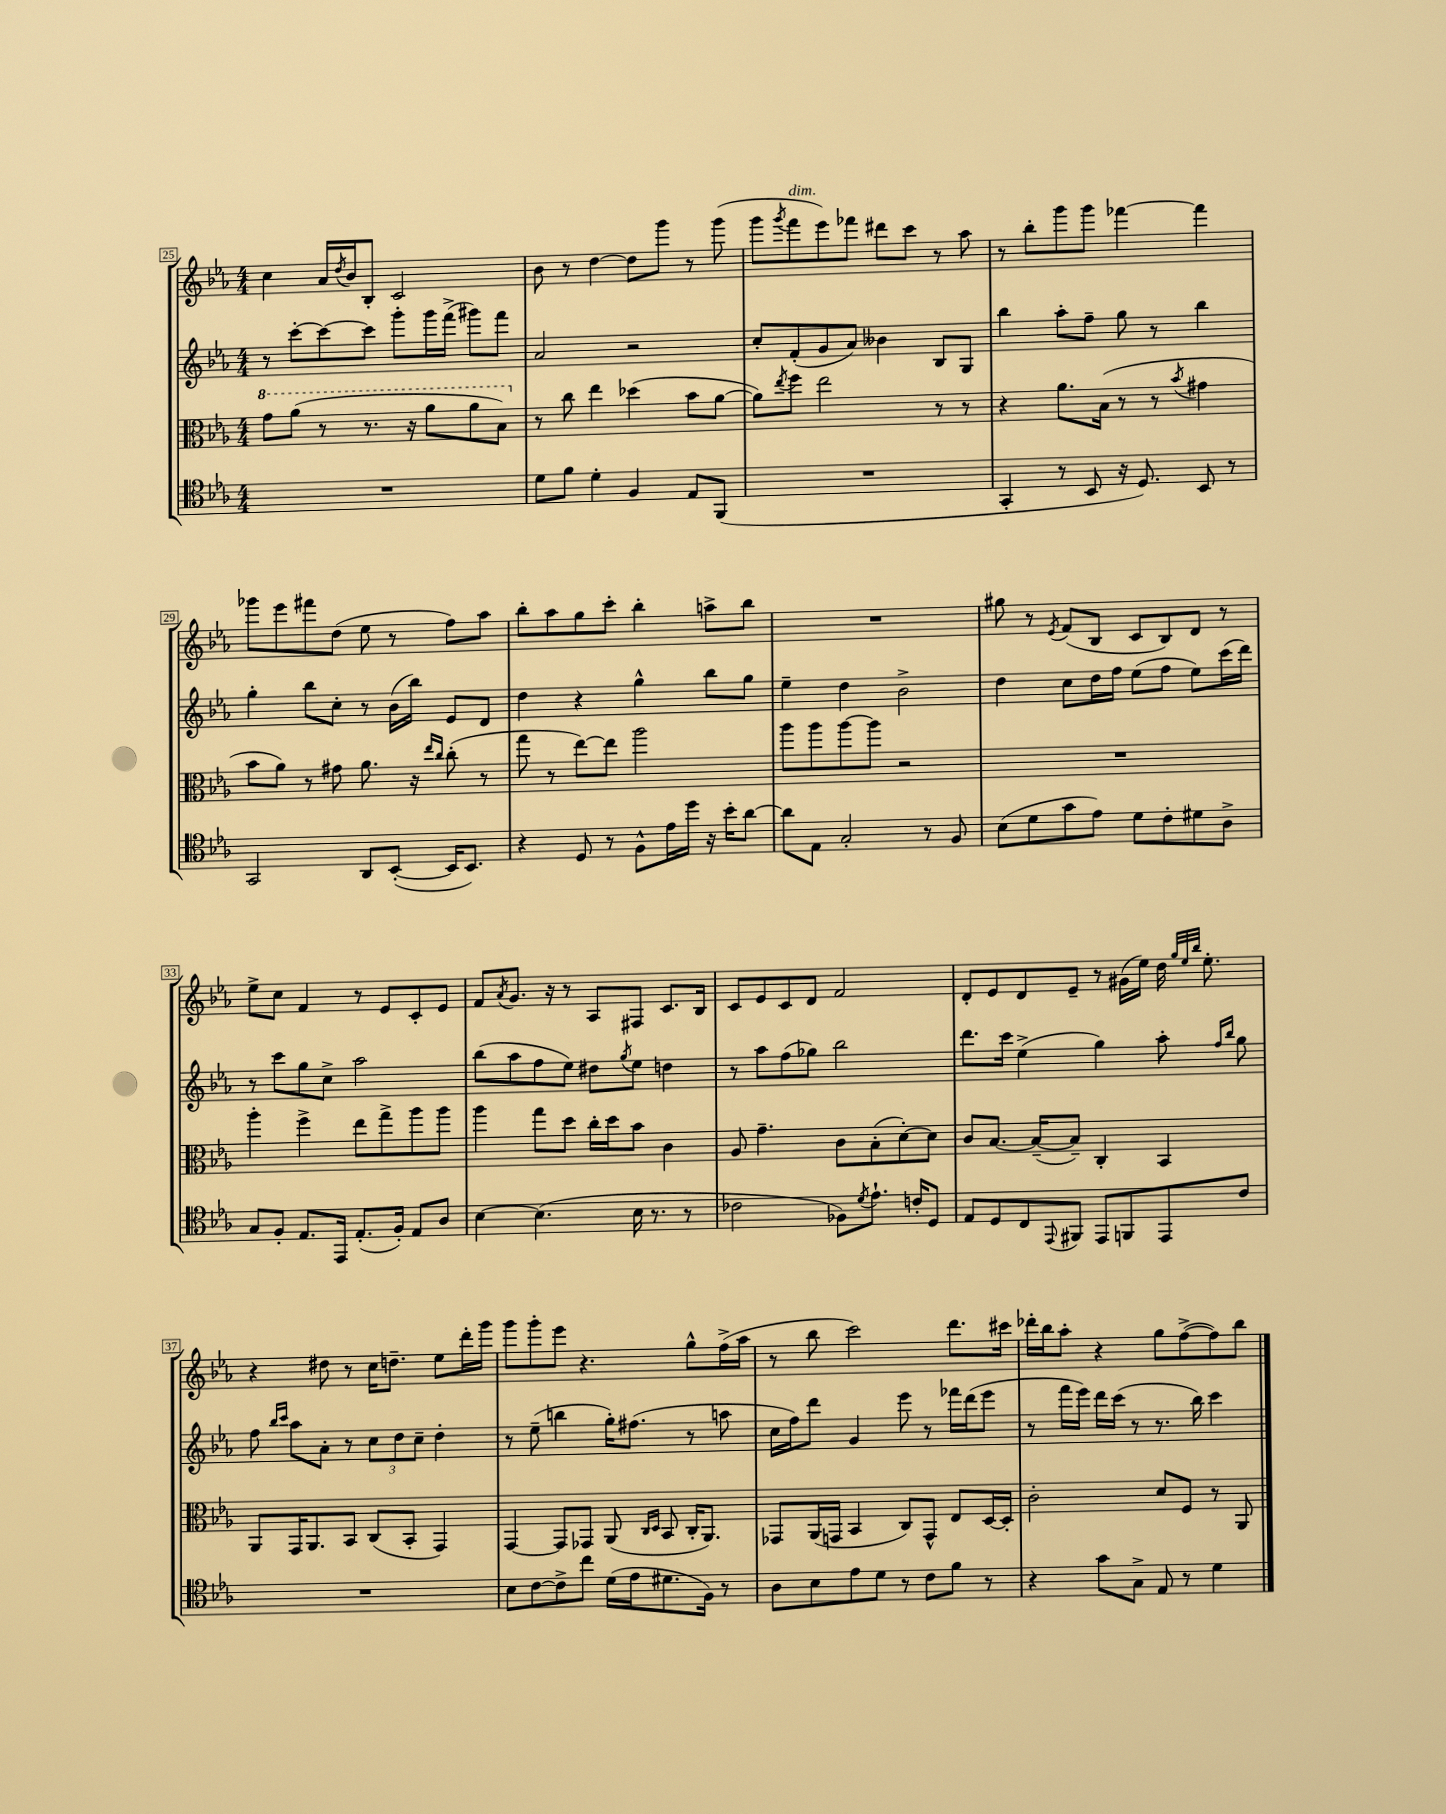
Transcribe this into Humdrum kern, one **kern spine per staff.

**kern	**kern	**kern	**kern
*staff4	*staff3	*staff2	*staff1
*clefC4	*clefC3	*clefG2	*clefG2
*k[b-e-a-]	*k[b-e-a-]	*k[b-e-a-]	*k[b-e-a-]
*M4/4	*M4/4	*M4/4	*M4/4
1r	8gg\L	8r	4cc\
.	(8aa-\J	[8ccc'\L	.
.	8r	8ccc\_	16a-/LL
.	.	.	8qdd/
.	.	.	16b-/J
.	8.r	8ccc\]J	8B-'/J
.	.	8ggg'\L	2c/
.	16r	.	.
.	8aa-\L	16ggg\L	.
.	.	(16fff^\JJ	.
.	8aa-\	8ggg#\L)	.
.	8b-\J)	8fff\J	.
=	=	=	=
8d\L	8r	2a-/	8b-\
8f\J	8cc\	.	8r
4d'\	4ee-\	.	[4dd\
4F/	(4dd-\	2r	8dd\]L
.	.	.	8ggg\J
8E-/L	8b-\L	.	8r
(8FF/J	[8a-\J	.	(8ggg\
=	=	=	=
1r	8a-\]L)	8cc'/L	8ggg\L
.	8qee-/	.	8qggg/
.	8ff\J	(8f'/	8fff\
.	2ee-\	8g/	8eee-\)
.	.	8a-/J)	8fff-\J
.	.	4b--\	8ddd#\L
.	.	.	8ccc\J
.	8r	8B-/L	8r
.	8r	8G/J	8aa-\
=	=	=	=
4GG'/	4r	4bb-\	8r
.	.	.	8bb-'\L
8r	8.a-\L	8aa-'\L	8ggg\
8BB-/	.	8ff~\J	8ggg\J
.	(16B-\Jk	.	.
16r	8r	8gg\	[4fff-\
8.D/)	.	.	.
.	8r	8r	.
.	8qb-/	.	.
8BB-/	4g#\	4bb-\	4fff-\]
8r	.	.	.
=	=	=	=
2GG/	8b-\L	4gg'\	8ggg-\L
.	8a-\J)	.	8eee-\
.	8r	8bb-\L	8fff#\
.	8g#\	8cc'\J	(8dd\J
8AA-/L	8.a-\	8r	8ee-\
([8BB-'/J	.	(16b-\LL	8r
.	16r	16bb-\JJ)	.
.	16qqee-/LL	.	.
.	16qqcc/JJ	.	.
16BB-/]LK	(8cc'\	8e-/L	8ff\L)
8.BB-/J)	.	.	.
.	8r	8d/J	8aa-\J
=	=	=	=
4r	8gg\	4dd\	8bb-'\L
.	8r	.	8aa-\
8D/	[8ee-\L)	4r	8gg\
8r	8ee-\]J	.	8ccc'\J
8F^^\L	2aa-\	4gg^^\	4bb-'\
16e-\L	.	.	.
16dd\JJ	.	.	.
16r	.	8bb-\L	8aa^\L
16b-'\LK	.	.	.
[8a-\J	.	8gg\J	8bb-\J
=	=	=	=
8a-\]L	8aa-\L	4ee-~\	1r
8E-\J	8aa-\	.	.
2G'/	[8aa-\	4dd\	.
.	8aa-\]J	.	.
.	2r	2b-^\	.
8r	.	.	.
8F/	.	.	.
=	=	=	=
(8B-\L	1r	4dd\	8gg#\
8d\	.	.	8r
.	.	.	8qe-/
8g\	.	8cc\L	(8f/L
8e-\J)	.	16dd\L	8B-/J
.	.	16ff\JJ	.
8d\L	.	(8ee-\L	8c/L
8c'\	.	8ff\J	8B-/)
8d#\	.	8ee-\L)	8d/J
8A-^\J	.	(16ccc\L	8r
.	.	16ddd\JJ)	.
=	=	=	=
8G/L	4aa-'\	8r	8ee-^\L
8F'/J	.	8ccc\L	8cc\J
8.E-/L	4ff^\	8gg\	4f/
.	.	8cc^\J	.
16EE-/Jk	.	.	.
(8.E-'/L	8ee-\L	2aa-\	8r
.	8gg^\	.	8e-/L
16F'/Jk)	.	.	.
8E-/L	8aa-\	.	8c'/
8A-/J	8aa-\J	.	8e-/J
=	=	=	=
[4B-\	4aa-\	(8bb-\L	8f/L
.	.	.	8qa-/
.	.	8aa-\	8.g/J
(4.B-\]	8gg\L	8ff\	.
.	.	.	16r
.	8dd\J	8ee-\J)	8r
.	16cc'\LL	8dd#\L	8A-/L
.	16dd\J	.	.
.	.	8qgg/	.
16B-\	8b-\J	8ee-\J	8F#/J
8.r	.	.	.
.	4c\	4dd\	8.c/L
8r	.	.	.
.	.	.	16B-/Jk
=	=	=	=
2c-\	8A-/	8r	8c/L
.	4.g~\	8aa-\L	8e-/
.	.	(8ff\	8c/
.	.	8gg-\J)	8d/J
8F-\L)	8c\L	2bb-\	2f/
8qd/	.	.	.
8.e-`\J	(8B-'\	.	.
.	[8d'\)	.	.
16c'/LK	.	.	.
8D/J	8d\]J	.	.
=	=	=	=
8E-/L	8c/L	8.ddd\L	8d'/L
8D/	[8.B-/J	.	8e-/
.	.	16ccc\Jk	.
8C/	.	(4ee-^\	8d/
.	(16B-~/_LK	.	.
8qqEE-/	.	.	.
8FF#/J	8B-~/]J)	.	8e-~/J
8EE-/L	4C'/	4gg\)	8r
8FF/	.	.	(16g#\LL
.	.	.	16ee-\JJ)
8EE-/	4BB-/	8aa-'\	16dd\
.	.	.	32qqgg/LLL
.	.	.	32qqee-/
.	.	.	32qqbb-/JJJ
.	.	.	8.ee-'\
.	.	16qqff/LL	.
.	.	16qqbb-/JJ	.
8c/J	.	8gg\	.
=	=	=	=
1r	8AA-/L	8ff\	4r
.	.	16qqbb-/LL	.
.	.	16qqccc/JJ	.
.	16GG/K	8aa-\L	.
.	8.AA-/	.	.
.	.	8a-'\J	8dd#\
.	8BB-/J	8r	8r
.	(8C/L	12cc\L	16cc\LK
.	.	.	8.dd~\J
.	.	12dd\	.
.	8BB-'/J	.	.
.	.	12cc~\J	.
.	4GG/)	4dd'\	8ee-\L
.	.	.	16ddd'\L
.	.	.	16ggg\JJ
=	=	=	=
8B-\L	[4GG/	8r	8ggg\L
[8c\	.	(8ee-~\	8ggg'\
8c^\]	8GG/]L	4bb\	8eee-\J
8cc\J	8GG-/J	.	4.r
(16d\LL	(8AA-/	16gg'\LK)	.
16e-\J	.	(8.ff#\J	.
.	16qqC/LL	.	.
.	16qqD/JJ	.	.
8.d#\	8BB-/	.	.
.	16C'/LK	8r	8gg^^\L
16F\Jk)	8.AA-/J)	.	.
8r	.	8aa\	(16ff^\L
.	.	.	16aa-\JJ
=	=	=	=
8A-\L	8GG-/L	16cc\LL	8r
.	.	16ff\J)	.
8B-\	(16AA-/L	8ddd\J	8bb-\
.	16GG/JJ	.	.
8e-\	4BB-/	4g/	2ccc\)
8d\J	.	.	.
8r	8C/L)	8eee-\	.
8c\L	8GG^^/J	8r	.
8f\J	8E-/L	16fff-\LL	8.ddd\L
.	.	(16ddd\J	.
8r	[16D/L	8eee-\J	.
.	16D'/]JJ	.	16ccc#\Jk
=	=	=	=
4r	2c'\	8r	16ddd-'\LL
.	.	.	16bb-\J
.	.	16fff\LL	8aa-'\J
.	.	16eee-\JJ)	.
8g\L	.	16ddd\LL	4r
.	.	(16ccc\JJ	.
8G^\J	.	8r	.
8E-/	8d/L	8.r	8gg\L
8r	8F/J	.	([8ff^\
.	.	16bb-\)	.
4d\	8r	4ccc\	8ff\])
.	8AA-/	.	8bb-\J
==	==	==	==
*-	*-	*-	*-
